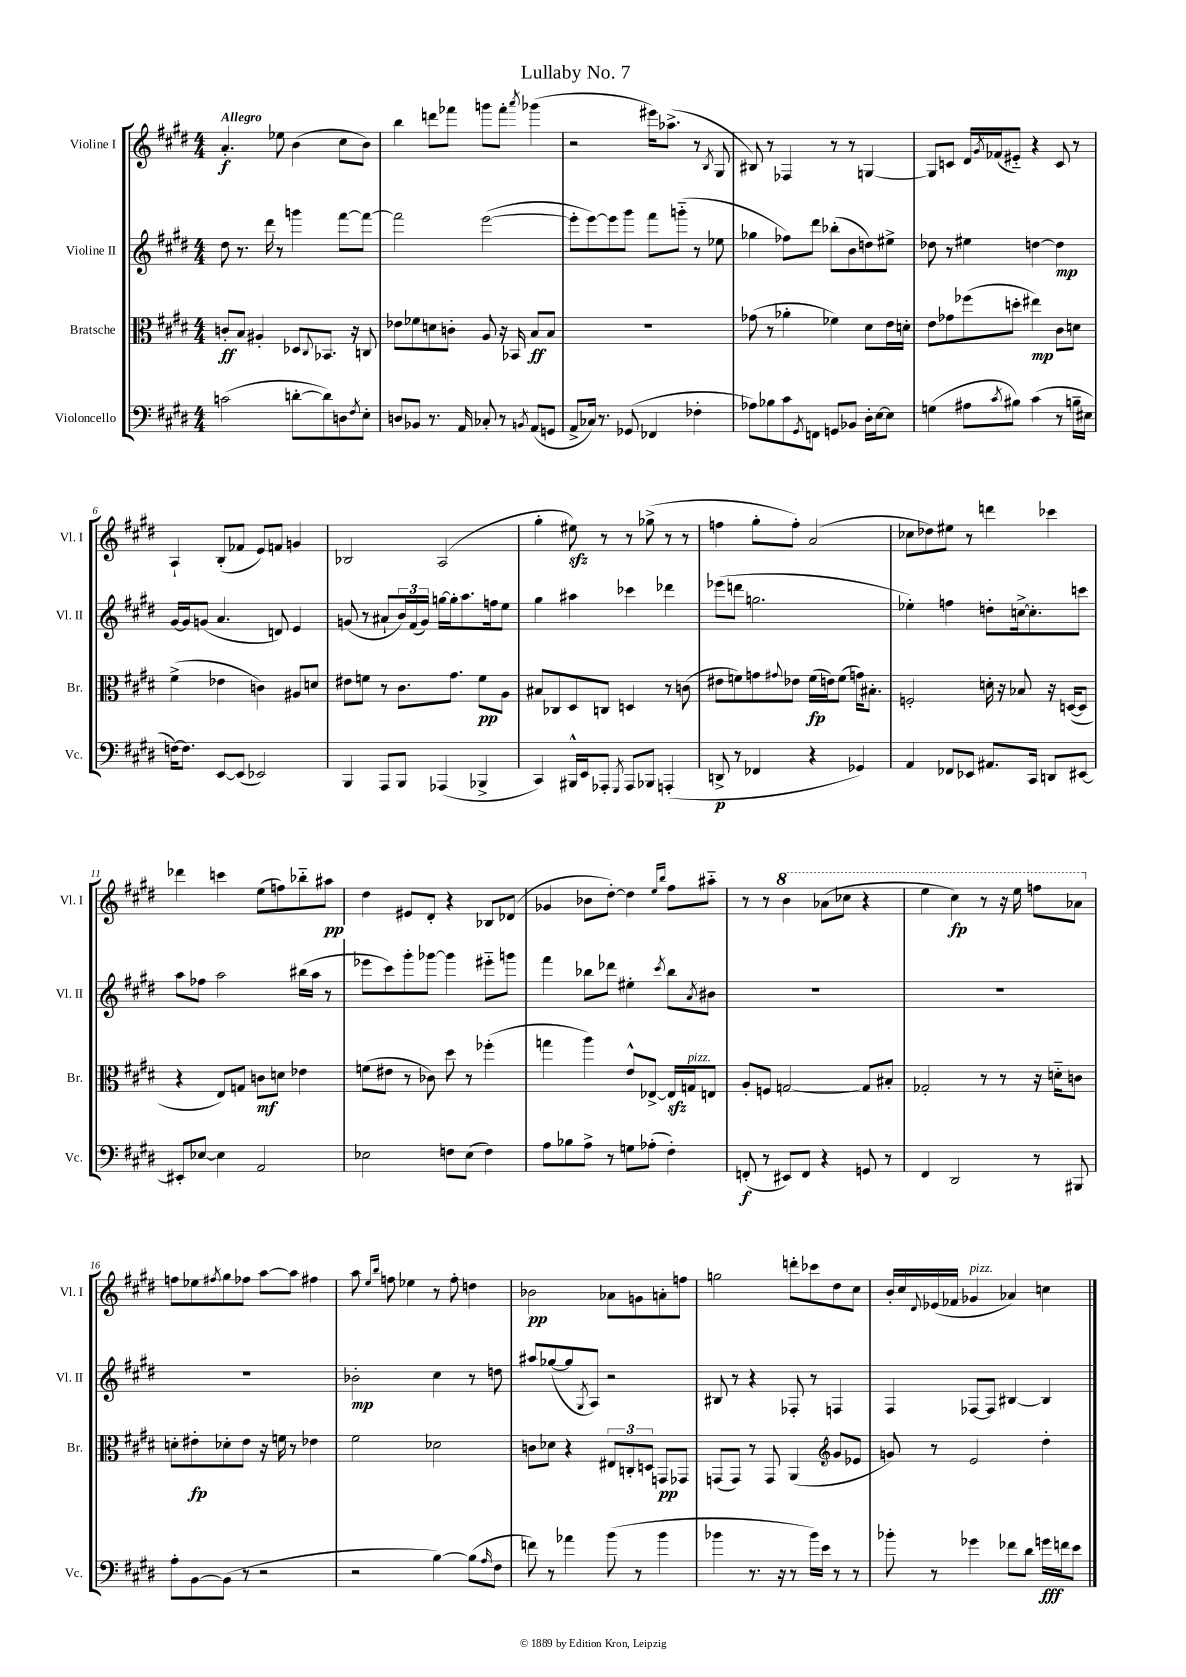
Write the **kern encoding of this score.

**kern	**kern	**kern	**kern
*staff4	*staff3	*staff2	*staff1
*clefF4	*clefC3	*clefG2	*clefG2
*k[f#c#g#d#]	*k[f#c#g#d#]	*k[f#c#g#d#]	*k[f#c#g#d#]
*M4/4	*M4/4	*M4/4	*M4/4
(2c	8c'	8dd#	4.a'
.	8B	8.r	.
.	4A#'	.	.
.	.	16ddd#	.
.	.	8r	8ee-
[8d'	8D-	4ggg	(4b
.	8qqC#	.	.
8d])	8.BB-	.	.
8D	.	[8fff#	8cc#
.	16r	.	.
8qF#	.	.	.
8E'	8C	8fff#_	8b)
=	=	=	=
8D	8e-	2fff#]	4bb
8BB-	8f-	.	.
8.r	8d	.	8ddd
.	8c'	.	8fff-
16AA	.	.	.
8C-'	8A	([2eee	8ggg
8r	16r	.	8fff-'
.	16BB-	.	.
8qBB	.	.	8qaaa
(8AA	8B	.	(4ggg-
8GG	8B	.	.
=	=	=	=
8AA^	1r	8eee']	2r
16C-)	.	[8eee)	.
8.r	.	.	.
.	.	8eee]	.
(8GG-	.	8ggg#	.
4FF-	.	8fff#	16eee#)
.	.	.	(8.aa-^
.	.	(8ggg'~	.
4F-'	.	8r	8r
.	.	.	8qB
.	.	8ee-	8G#
=	=	=	=
8A-)	(8g-	4gg-	8B#)
8B-	8r	.	8r
8c#	4a-'	8ff-)	4F-
8qGG#	.	.	.
8FF	.	8ddd#	.
8GG	4f-)	(8bb-'	8r
8BB-	.	8b	8r
16D#'	8d#	8dd)	[4G
[16E	.	.	.
8E]	16e	8ee#^	.
.	16d'	.	.
=	=	=	=
(4G	8e	8dd-	8G]
.	8g-	8r	8c
8A#	(8ff-	4ee#	16d#
.	.	.	8qg#
.	.	.	(16f-
8qc#	.	.	.
8B#)	8dd'	.	8e#'~)
(4c#	4ee#)	[4dd	4r
8r	8c#	4dd]	8c
16B~	8d	.	8r
16E#	.	.	.
=	=	=	=
[16F)	(4f#^	[16g#	4A`
8.F]	.	16g#]	.
.	.	(8g	.
[8EE	4e-	4.a	(8B'
(8EE]	.	.	8f-
2EE-)	4c)	.	8e)
.	.	8d)	8f
.	8A#	4e	4g
.	8d	.	.
=	=	=	=
4BBB	8e#	(8g	2B-
.	8f	8r	.
8AAA	8r	8a#`	.
8BBB	8.c#	24b)	.
.	.	(24f#	.
.	.	24g)	.
(4AAA-	.	[16gg	(2A
.	8.g#	16gg']	.
.	.	8.aa	.
4BBB-^	8f	.	.
.	.	16ff	.
.	8A	8ee	.
=	=	=	=
4CC#)	8B#	4gg#	4gg#'
.	8C-	.	.
16BBB#^^	8D#	4aa#	8ee#)
16EE	.	.	.
8AAA-'	8C	.	8r
8qGGG#	.	.	.
8AAA-	4D	4ccc-	8r
8BBB-	.	.	(8gg-^
(4AAA'	8r	4ddd-	8r
.	(8c	.	8r
=	=	=	=
8DD^	8e#	(8eee-	4ff
8r	8f)	8ddd	.
4FF-	8g	2.gg	8gg#'
.	8qqg#	.	.
.	8e-	.	8ff')
4r	(16f	.	(2a
.	16e)	.	.
.	(8f	.	.
4GG-)	16g)	.	.
.	8.B#'	.	.
=	=	=	=
4AA	2F'	4ee-')	8cc-
.	.	.	8dd-)
8FF-	.	4ff	8ee#
8EE-	.	.	8r
8.AA#	16d'	8dd'	4ddd
.	16r	.	.
.	8B-	[16cc^	.
16CC#	.	8.cc']	.
8DD	16r	.	4ccc-
.	([16D	.	.
[8EE#	8D]	8ccc	.
=	=	=	=
8EE#']	4r	8aa	4ddd-
[8E-	.	8ff-	.
4E-]	8E)	2aa	4ccc
.	8G	.	.
2AA	8c	.	(8ee
.	8d	.	8ff)
.	4e-	(16bb#	8bb-'~
.	.	16aa	.
.	.	8r	8aa#
=	=	=	=
2E-	(8f	8eee-	4dd#
.	8e#	8ccc#)	.
.	8r	8ggg#'	8e#
.	8c-)	[8ggg-	8d#'
8F	8dd#	4ggg-]	4r
(8E-	8r	.	.
4F)	(4ff-'	8eee#'~	8B-
.	.	8ggg	(8d-
=	=	=	=
8A	4gg	4fff#	4g-
8B-	.	.	.
8A^	4aa)	8bb-	8b-
8r	.	8ddd-	[8dd#')
8G	8e^^	4ee#'	4dd#]
(8A-'	[8E-^	.	.
.	.	.	16qqee
.	.	8qccc#	16qqbb
4F#')	16E-]	8bb-	8ff#
.	16G	.	.
.	.	8qa	.
.	8E	8b#	8aa#'~
=	=	=	=
(8FF'	8A'	1r	8r
8r	8F	.	8r
8EE#)	[2G	.	4bb
8FF	.	.	.
4r	.	.	(8aa-
.	.	.	8ccc-
8GG	8G]	.	4r
8r	8B#'	.	.
=	=	=	=
4FF#	2G-'	1r	4eee
2DD#	.	.	4ccc#)
.	8r	.	8r
.	8r	.	16r
.	.	.	16eee
8r	16r	.	8fff
.	16d'~	.	.
8BBB#	8c	.	8aa-
=	=	=	=
8A'	8d'	1r	8ff
[8BB	8e#'	.	8ee-
.	.	.	8qff#
(8BB]	8d-'	.	8gg#
8r	8e#	.	8ff-
2r	16r	.	[8aa
.	16f	.	.
.	8r	.	8aa]
.	4e-	.	4ff#
=	=	=	=
2r	2f#	2b-'	8aa
.	.	.	16qqee
.	.	.	16qqbb
.	.	.	8ff
.	.	.	4ee-
[4B)	2d-	4cc#	8r
.	.	.	8ff'
(8B]	.	8r	4dd
16qqA	.	.	.
8F#	.	8dd	.
=	=	=	=
8f)	8c	8aa#	2b-
8r	8d-	([8gg-	.
4a-	4r	8gg-]	.
.	.	8qG#	.
.	.	8A)	.
(8b	12E#	2r	8a-
.	12C'	.	.
8r	.	.	8g
.	12D	.	.
4b	8GG	.	8a'
.	8GG-	.	8ff
=	=	=	=
4b-	(8GG	8B#	2gg
.	8GG)	8r	.
8.r	8r	4r	.
.	8GG	.	.
16r	.	.	.
8r	(4AA	8F-'	8ddd'
16b-)	.	8r	8ccc-
16e	.	.	.
*	*clefG2	*	*
8r	8g#	4F	8dd#
8r	8e-	.	8cc#
=	=	=	=
8b-'	8g)	4F#	16b'
.	.	.	16cc#
.	.	.	8qqd#
8r	8r	.	(16e-
.	.	.	16f-
4g-	2e	[8F-	4g-
.	.	8F-]	.
8f-	.	[4B#	4a-)
8d#	.	.	.
16g	4dd#'	4B#]	4cc
16f	.	.	.
8e	.	.	.
==	==	==	==
*-	*-	*-	*-
